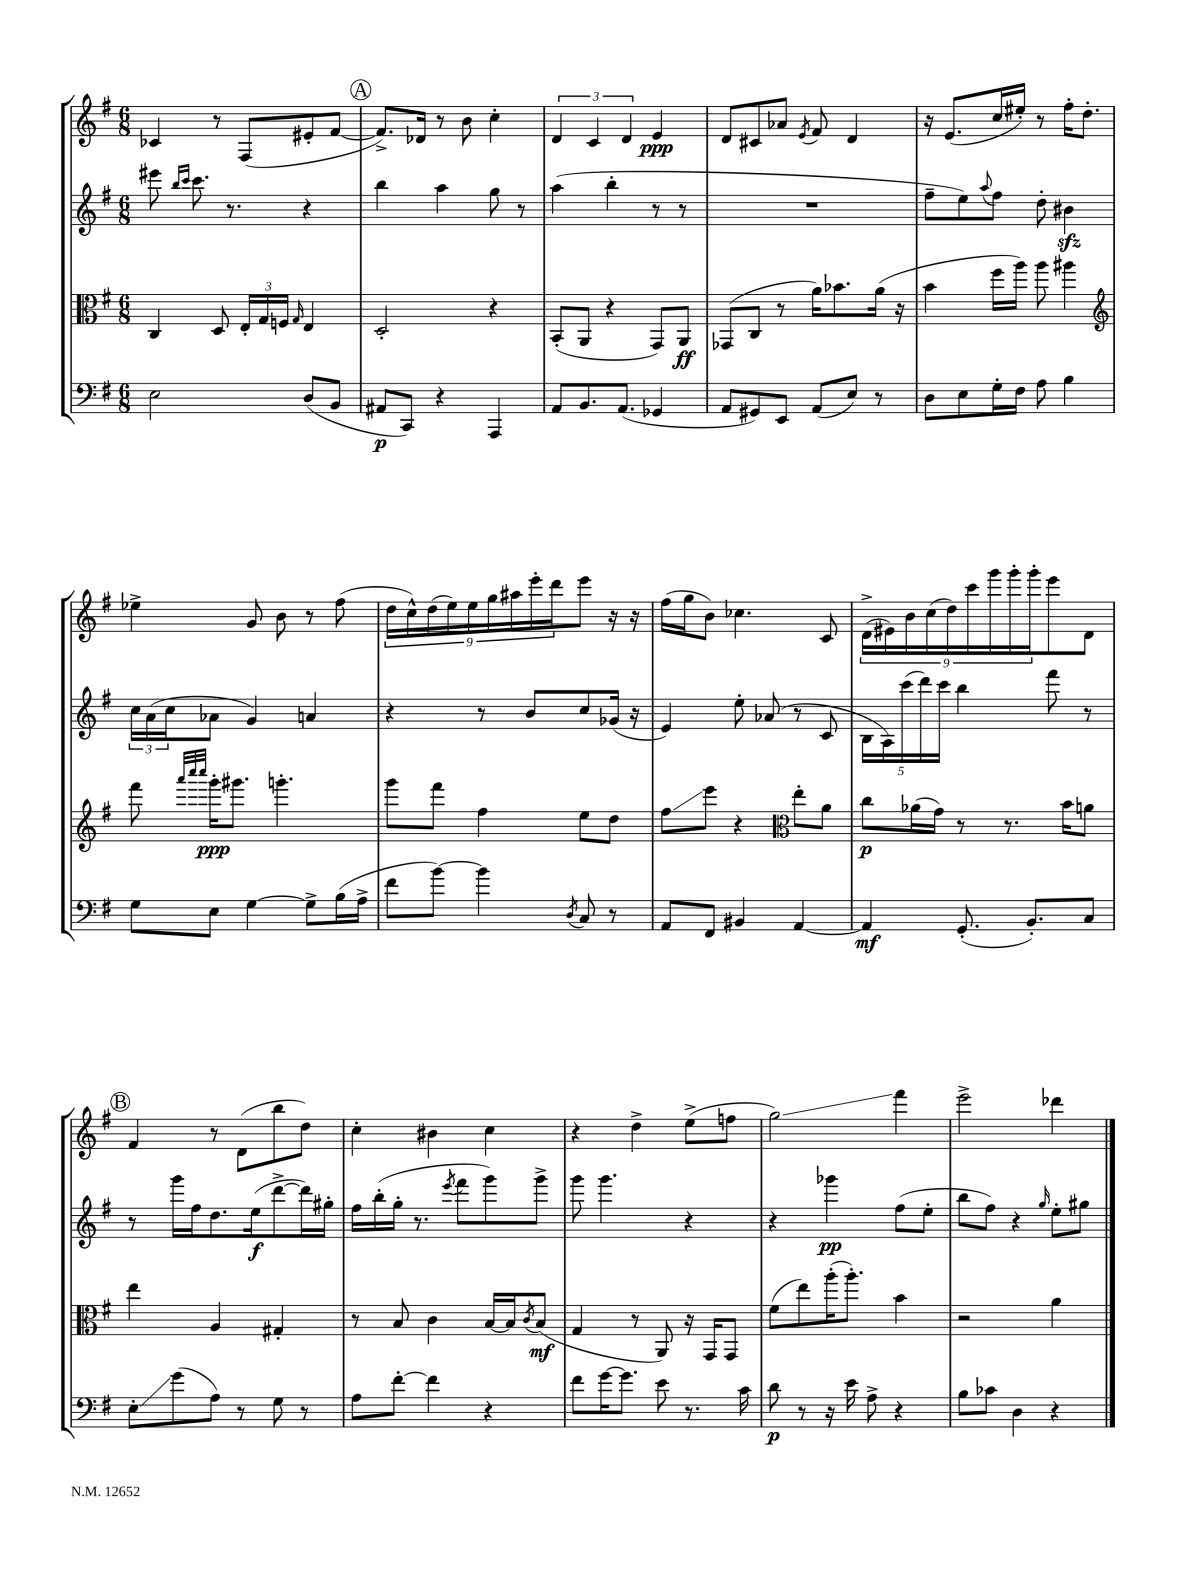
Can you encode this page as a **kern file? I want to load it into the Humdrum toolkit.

**kern	**kern	**kern	**kern
*staff4	*staff3	*staff2	*staff1
*clefF4	*clefC3	*clefG2	*clefG2
*k[f#]	*k[f#]	*k[f#]	*k[f#]
*M6/8	*M6/8	*M6/8	*M6/8
2E\	4C/	8eee#\	4c-/
.	.	16qqbb/LL	.
.	.	16qqccc/JJ	.
.	.	8.ccc\	.
.	8D/	.	8r
.	.	8.r	.
.	24E'/LL	.	(8F#/L
.	24G/	.	.
.	24F/JJ	.	.
.	16qqG/	.	.
(8D/L	4E/	4r	8e#'/
8BB/J	.	.	[8f#/J
=	=	=	=
8AA#/L	2D'/	4bb\	8.f#^/]L)
8CC/J)	.	.	.
.	.	.	16d-/Jk
4r	.	4aa\	8r
.	.	.	8b\
4AAA/	4r	8gg\	4cc'\
.	.	8r	.
=	=	=	=
8AA/L	(8BB'/L	(4aa\	6d/
8.BB/	8AA/J	.	.
.	.	.	6c/
.	4r	4bb'\	.
(8.AA/J	.	.	.
.	.	.	6d/
4GG-/	8GG/L)	8r	4e/
.	8AA/J	8r	.
=	=	=	=
8AA/L	(8GG-/L	2.r	8d/L
8GG#/)	8C/J	.	8c#/
8EE/J	8r	.	8a-/J
.	.	.	8qe/
(8AA/L	16a\LK)	.	8f#/
.	8.b-\	.	.
8E/J)	.	.	4d/
8r	(16a\Jk	.	.
.	16r	.	.
=	=	=	=
8D\L	4b\	8ff#~\L	16r
.	.	.	(8.e/L
8E\	.	8ee\)	.
.	.	8qqaa/	.
16G'\L	16ff#\LL	8ff#\J	16cc/L
16F#\JJ	16aa\JJ)	.	16ee#'/JJ)
8A\	8aa\	8dd'\	8r
4B\	4aa#\	4b#\	16ff#'\LK
.	.	.	8.dd'\J
=	=	=	=
*	*clefG2	*	*
8G\L	8fff#\	24cc\LL	4ee-^\
.	.	(24a\	.
.	.	24cc\J	.
.	32qqaaa/LLL	.	.
.	32qqcccc/	.	.
.	32qqcccc/JJJ	.	.
8E\J	16ggg'\LK	8a-\J	.
.	8.ggg#\J	.	.
[4G\	.	4g/)	8g/
.	4.ggg'\	.	8b\
8G^\]L	.	4a/	8r
(16B\L	.	.	(8ff#\
16A^\JJ	.	.	.
=	=	=	=
8f#\L	8ggg\L	4r	18dd\LL
.	.	.	18cc^^\)
.	.	.	(18dd\
[8b\J)	8fff#\J	.	.
.	.	.	18ee\)
.	.	.	18ee\
4b\]	4ff#\	8r	.
.	.	.	18gg\
.	.	.	18aa#\
.	.	8b/L	.
.	.	.	18eee'\
.	.	.	18ddd\J
8qD/	.	.	.
8C/	8ee\L	8cc/	8eee\J
8r	8dd\J	(16g-/Jk	16r
.	.	16r	16r
=	=	=	=
8AA/L	8ff#\L	4e/)	(16ff#\LL
.	.	.	16gg\J
8FF#/J	8eee\J	.	8b\J)
4BB#/	4r	8ee'\	4.cc-\
.	.	(8a-/	.
*	*clefC3	*	*
[4AA/	8ee'\L	8r	.
.	8a\J	8c/	8c/
=	=	=	=
4AA/]	8cc\L	20B\LL	(18d^\LL
.	.	20A\)	.
.	.	.	18e#\)
.	.	(20ccc\	.
.	.	.	18b\
.	(16a-\L	.	.
.	.	20ddd\)	.
.	.	.	(18cc\
.	16g\JJ)	.	.
.	.	20ccc\JJ	.
.	.	.	18dd\)
(8.GG'/	8r	4bb\	.
.	.	.	18ccc\
.	.	.	18ggg\
.	8.r	.	.
.	.	.	18ggg'\
8.BB'/L)	.	.	.
.	.	.	18ggg'\J
.	.	8fff#\	8eee\
.	16b\LK	.	.
8C/J	8a\J	8r	8d\J
=	=	=	=
8E'\L	4ee\	8r	4f#/
(8g\	.	16ggg\LL	.
.	.	16ff#\J	.
8A\J)	4A/	8.dd\	8r
8r	.	.	(8d\L
.	.	(16ee\k	.
8G\	4G#'/	[8ddd^\	8bb\
8r	.	16ddd\]L)	8dd\J)
.	.	16gg#'\JJ	.
=	=	=	=
8A\L	8r	16ff#\LL	4cc'\
.	.	(16bb'\	.
[8f#'\J	8B/	16gg'\JJ	.
.	.	8.r	.
4f#\]	4c\	.	4b#\
.	.	8qeee/	.
.	.	8fff#\L	.
4r	[16B/LL	8ggg\)	4cc\
.	16B/]J	.	.
.	8qc/	.	.
.	(8B/J	8ggg^\J	.
=	=	=	=
8f#\L	4G/	8ggg\	4r
[16g\K	.	4.ggg\	.
8.g\]J	.	.	.
.	8r	.	4dd^\
8e\	8AA/)	.	.
8.r	16r	4r	(8ee^\L
.	16GG/LK	.	.
.	8GG/J	.	8ff\J
16c\	.	.	.
=	=	=	=
8d\	(8f#\L	4r	2gg\)
8r	8ee\)	.	.
16r	(16aa'\K	4ggg-\	.
16e\	8.aa'\J)	.	.
8A^\	.	.	.
4r	4b\	(8ff#\L	4fff#\
.	.	8ee'\J	.
=	=	=	=
8B\L	2r	8bb\L	2eee^\
8c-\J	.	8ff#\J)	.
4D\	.	4r	.
.	.	16qqgg/	.
4r	4a\	8ee'\L	4ddd-\
.	.	8gg#\J	.
==	==	==	==
*-	*-	*-	*-
